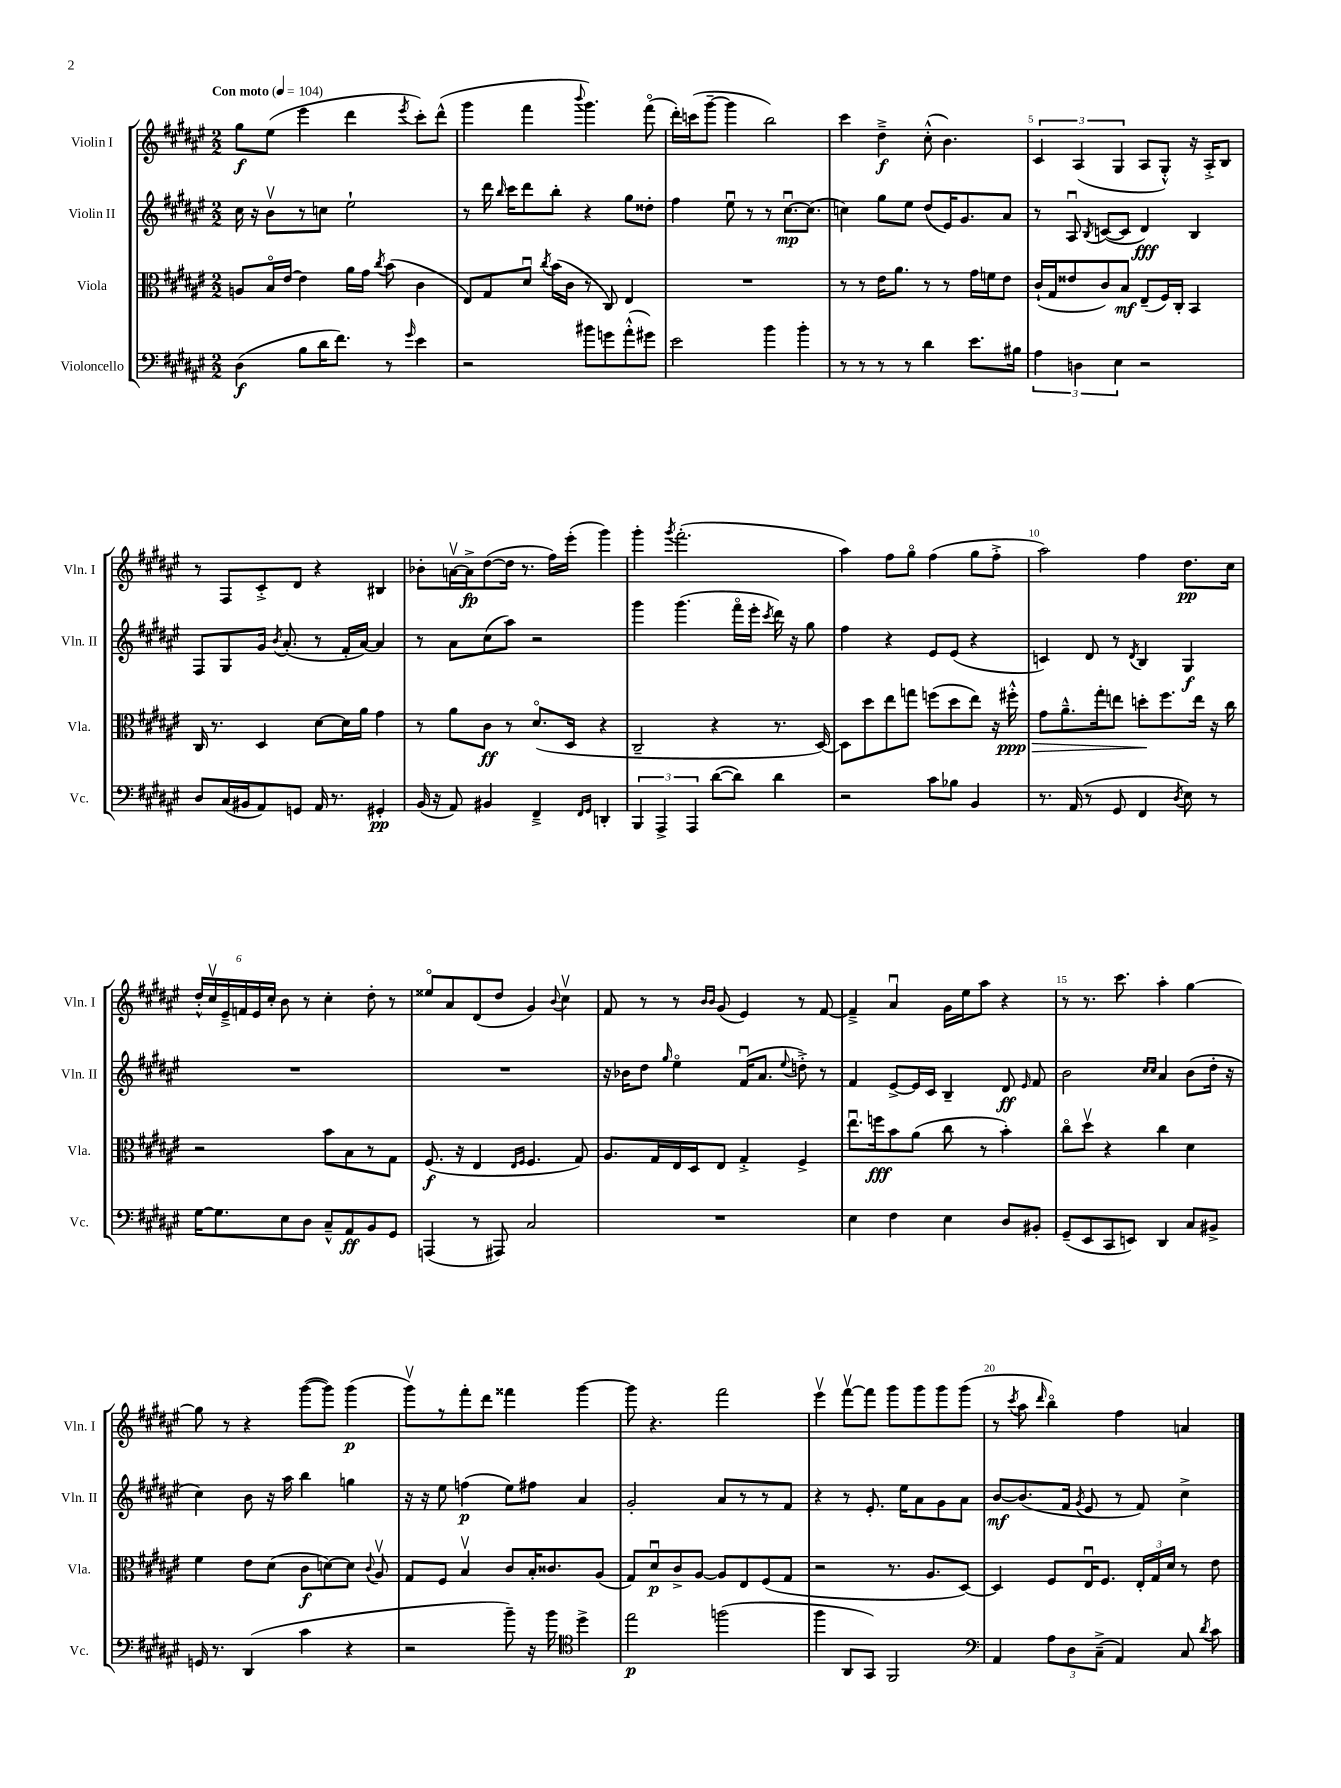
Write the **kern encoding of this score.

**kern	**dynam	**kern	**dynam	**kern	**dynam	**kern	**dynam
*part4	*part4	*part3	*part3	*part2	*part2	*part1	*part1
*staff4	*staff4	*staff3	*staff3	*staff2	*staff2	*staff1	*staff1
*I"Violoncello	*	*I"Viola	*	*I"Violin II	*	*I"Violin I	*
*I'Vc.	*	*I'Vla.	*	*I'Vln. II	*	*I'Vln. I	*
*clefF4	*	*clefC3	*	*clefG2	*	*clefG2	*
*k[f#c#g#d#a#e#]	*	*k[f#c#g#d#a#e#]	*	*k[f#c#g#d#a#e#]	*	*k[f#c#g#d#a#e#]	*
*M2/2	*	*M2/2	*	*M2/2	*	*M2/2	*
*MM104	*	*MM104	*	*MM104	*	*MM104	*
=1	=1	=1	=1	=1	=1	=1	=1
!	!	!	!	!	!	!LO:TX:a:B:t=Con moto	!
(4D#\	f	8An/L	.	16cc#\	.	8gg#\L	f
.	.	.	.	16r	.	.	.
.	.	16B/L	.	8bv\L	.	(8ee#\J	.
.	.	[16e#/JJ	.	.	.	.	.
8B\L	.	4e#\]	.	8r	.	4eee#\	.
16d#\K	.	.	.	8ccn\J	.	.	.
8.f#\J)	.	.	.	.	.	.	.
.	.	16a#\LL	.	2ee#`\	.	4ddd#\	.
.	.	16g#\JJ	.	.	.	.	.
.	.	8qcc#/	.	.	.	.	.
8r	.	(8b\	.	.	.	.	.
16qqg#/	.	.	.	.	.	8qeee#/	.
4e#\	.	4c#\	.	.	.	8ccc#'\L)	.
.	.	.	.	.	.	(8ddd#^^\J	.
=2	=2	=2	=2	=2	=2	=2	=2
2r	.	8E#/L)	.	8r	.	4ggg#\	.
.	.	8G#/	.	16ddd#\	.	.	.
.	.	.	.	16qqbb/	.	.	.
.	.	.	.	16ccc#\KL	.	.	.
.	.	8d#u/J	.	8ddd#\	.	4fff#\	.
.	.	8qcc#/	.	.	.	.	.
.	.	(16b\LL	.	8bb'\J	.	.	.
.	.	16c#\JJ	.	.	.	.	.
.	.	.	.	.	.	8qqbbb/	.
8b#X\L	.	8r	.	4r	.	4.ggg#\)	.
8gn\	.	8C#/)	.	.	.	.	.
(8a#'^^\	.	4E#/	.	8gg#\L	.	.	.
8g#X\J)	.	.	.	8dd##X'\J	.	(8fff#\	.
=3	=3	=3	=3	=3	=3	=3	=3
2e#\	.	1r	.	4ff#\	.	16ddd#'\LL)	.
.	.	.	.	.	.	(16cccn\J	.
.	.	.	.	.	.	[8ggg#~\J	.
.	.	.	.	8ee#u\	.	4ggg#\]	.
.	.	.	.	8r	.	.	.
4b\	.	.	.	8r	.	2bb\)	.
.	.	.	.	[8.cc#u\L	mp	.	.
4b'\	.	.	.	.	.	.	.
.	.	.	.	(8.cc#\J]	.	.	.
=4	=4	=4	=4	=4	=4	=4	=4
8r	.	8r	.	4ccn\)	.	4ccc#\	.
8r	.	8r	.	.	.	.	.
8r	.	16e#\KL	.	8gg#\L	.	4dd#~^\	f
.	.	8.a#\J	.	.	.	.	.
8r	.	.	.	8ee#\J	.	.	.
4d#\	.	8r	.	(8dd#/L	.	(8cc#'^^\	.
.	.	8r	.	16e#/K)	.	4.b\)	.
.	.	.	.	8.g#/	.	.	.
8.e#\L	.	16g#\LL	.	.	.	.	.
.	.	16fn\J	.	.	.	.	.
.	.	8e#\J	.	8a#/J	.	.	.
16B#X\Jk	.	.	.	.	.	.	.
=5	=5	=5	=5	=5	=5	=5	=5
6A#\	.	(16c#`/LL	.	8r	.	6c#/	.
.	.	16G#/J	.	.	.	.	.
.	.	8e##X/	.	8A#u/	.	.	.
6Dn\	.	.	.	.	.	(6A#/	.
.	.	.	.	8qB/	.	.	.
.	.	8c#/)	.	([8cn/L	.	.	.
6E#\	.	.	.	.	.	6G#/	.
.	.	8B/J	mf	8c/J]	.	.	.
2r	.	(8E#~/L	.	4d#/)	fff	8A#/L	.
.	.	16F#/L)	.	.	.	8G#'^^/J)	.
.	.	16C#'/JJ	.	.	.	.	.
.	.	4BB/	.	4B/	.	16r	.
.	.	.	.	.	.	16A#'^/KL	.
.	.	.	.	.	.	8B/J	.
!!LO:LB:g=z
=6	=6	=6	=6	=6	=6	=6	=6
8D#/L	.	16C#/	.	8F#/L	.	8r	.
.	.	8.r	.	.	.	.	.
(16C#/L	.	.	.	8G#/	.	8F#/L	.
16BB#X/J	.	.	.	.	.	.	.
8AA#/)	.	4D#/	.	16g#/Jk	.	8c#'^/	.
.	.	.	.	8qb/	.	.	.
.	.	.	.	(8.a#'/	.	.	.
8GGn/J	.	.	.	.	.	8d#/J	.
16AA#/	.	[8d#\L	.	8r	.	4r	.
8.r	.	.	.	.	.	.	.
.	.	16d#\L]	.	16f#'/LL	.	.	.
.	.	16a#\JJ	.	[16a#/JJ)	.	.	.
4GG#X'/	pp	4g#\	.	4a#/]	.	4B#X/	.
=7	=7	=7	=7	=7	=7	=7	=7
(16BB/	.	8r	.	8r	.	8b-X'\L	.
16r	.	.	.	.	.	.	.
8AA#/)	.	8a#\L	.	8a#\L	.	[16anv\L	.
.	.	.	.	.	.	16a^\J]	fp
4BB#X/	.	8c#\J	ff	(8cc#\	.	([8dd#\	.
.	.	8r	.	8aa#\J)	.	16dd#\Jk]	.
.	.	.	.	.	.	8.r	.
4FF#~^/	.	(8.d#/L	.	2r	.	.	.
.	.	.	.	.	.	16ff#\LL)	.
.	.	16D#/Jk	.	.	.	(16eee#'\JJ	.
16qqFF#/LL	.	.	.	.	.	.	.
16qqGG#/JJ	.	.	.	.	.	.	.
4DDn'/	.	4r	.	.	.	4ggg#\)	.
=8	=8	=8	=8	=8	=8	=8	=8
6BBB/	.	2C#~/	.	4ggg#\	.	4ggg#'\	.
6AAA#^/	.	.	.	.	.	.	.
.	.	.	.	.	.	8qggg#/	.
.	.	.	.	(4.ggg#\	.	(2.fff#'\	.
6AAA#/	.	.	.	.	.	.	.
([8d#\L	.	4r	.	.	.	.	.
8d#\J])	.	.	.	16fff#\LL	.	.	.
.	.	.	.	16eee#'\JJ	.	.	.
.	.	.	.	8qccc#/	.	.	.
4d#\	.	8.r	.	16ddd#\)	.	.	.
.	.	.	.	16r	.	.	.
.	.	.	.	8gg#\	.	.	.
.	.	[16D#/)	.	.	.	.	.
=9	=9	=9	=9	=9	=9	=9	=9
2r	.	8D#\L]	.	4ff#\	.	4aa#\)	.
.	.	8dd#\	.	.	.	.	.
.	.	8ee#\	.	4r	.	8ff#\L	.
.	.	8ggn\J	.	.	.	8gg#\J	.
8c#\L	.	(8ffn\L	.	8e#/L	.	(4ff#\	.
8B-X\J	.	8dd#\	.	(8e#/J	.	.	.
4BB/	.	8ee#\J)	.	4r	.	8gg#\L	.
.	.	16r	.	.	.	8ff#'^\J	.
!	!	!	!LO:HP:b	!	!	!	!
.	.	16ff#X'^^\	> ppp	.	.	.	.
=10	=10	=10	=10	=10	=10	=10	=10
8.r	.	8g#\L	.	4cn/)	.	2aa#\)	.
.	.	8.a#~^^\	.	.	.	.	.
(16AA#/	.	.	.	.	.	.	.
8r	.	.	.	8d#/	.	.	.
.	.	16gg#'\k	.	.	.	.	.
8GG#/	.	8een\J	.	8r	.	.	.
.	.	.	.	8qd#/	.	.	.
4FF#/	.	8ddn'\L	.	4B/	.	4ff#\	.
.	.	8.ff#\	]	.	.	.	.
8qD#/	.	.	.	.	.	.	.
8E#\)	.	.	.	4G#/	f	8.dd#\L	pp
.	.	16ee\Jk	.	.	.	.	.
8r	.	16r	.	.	.	.	.
.	.	16cc#\	.	.	.	16cc#\Jk	.
!!LO:LB:g=z
=11	=11	=11	=11	=11	=11	=11	=11
[16G#\KL	.	2r	.	1r	.	24dd#'^^/LL	.
.	.	.	.	.	.	24cc#v/	.
8.G#\]	.	.	.	.	.	.	.
.	.	.	.	.	.	24e#~^/	.
.	.	.	.	.	.	24fn/	.
.	.	.	.	.	.	24e#/	.
.	.	.	.	.	.	24cc#'/JJ	.
8E#\	.	.	.	.	.	8b\	.
8D#\J	.	.	.	.	.	8r	.
8C#~^^/L	.	8b\L	.	.	.	4cc#'\	.
8AA#/	ff	8B\	.	.	.	.	.
8BB/	.	8r	.	.	.	8dd#'\	.
8GG#/J	.	8G#\J	.	.	.	8r	.
=12	=12	=12	=12	=12	=12	=12	=12
(4AAAn/	.	(8.F#/	f	1r	.	8ee##X/L	.
.	.	.	.	.	.	8a#/	.
.	.	16r	.	.	.	.	.
8r	.	4E#/	.	.	.	(8d#/	.
8AAA#X/)	.	.	.	.	.	8dd#/J	.
.	.	16qqE#/LL	.	.	.	.	.
.	.	16qqF#/JJ	.	.	.	.	.
2C#/	.	4.F#/	.	.	.	4g#/)	.
.	.	.	.	.	.	8qqb/	.
.	.	.	.	.	.	4cc#v\	.
.	.	8G#/)	.	.	.	.	.
=13	=13	=13	=13	=13	=13	=13	=13
1r	.	8.A#/L	.	16r	.	8f#/	.
.	.	.	.	16b-X\KL	.	.	.
.	.	.	.	8dd#\J	.	8r	.
.	.	16G#/L	.	.	.	.	.
.	.	.	.	16qqgg#/	.	.	.
.	.	16E#/	.	4ee#\	.	8r	.
.	.	16D#/J	.	.	.	.	.
.	.	.	.	.	.	16qqb/LL	.
.	.	.	.	.	.	16qqb/JJ	.
.	.	8E#/J	.	.	.	(8g#/	.
.	.	4G#'^/	.	(16f#u/KL	.	4e#/)	.
.	.	.	.	8.a#/J	.	.	.
.	.	.	.	8qqee#/	.	.	.
.	.	4F#^/	.	8ddn'^\)	.	8r	.
.	.	.	.	8r	.	[8f#/	.
=14	=14	=14	=14	=14	=14	=14	=14
4E#\	.	8.ee#u\L	.	4f#/	.	4f#~^/]	.
.	.	16ffn\k	fff	.	.	.	.
4F#\	.	8b\	.	[8e#^/L	.	4a#u/	.
.	.	(8a#\J	.	16e#/L]	.	.	.
.	.	.	.	16c#/JJ	.	.	.
4E#\	.	8cc#\	.	4B~/	.	16g#\LL	.
.	.	.	.	.	.	16ee#\J	.
.	.	8r	.	.	.	8aa#\J	.
8D#/L	.	4b'\)	.	8d#/	ff	4r	.
.	.	.	.	16qqe#/	.	.	.
8BB#X'/J	.	.	.	8f#/	.	.	.
=15	=15	=15	=15	=15	=15	=15	=15
(8GG#~/L	.	8cc#\L	.	2b\	.	8r	.
8EE#/	.	8dd#v\J	.	.	.	8.r	.
8CC#/	.	4r	.	.	.	.	.
.	.	.	.	.	.	8.ccc#\	.
8EEn/J)	.	.	.	.	.	.	.
.	.	.	.	16qqcc#/LL	.	.	.
.	.	.	.	16qqcc#/JJ	.	.	.
4DD#/	.	4cc#\	.	4a#/	.	4aa#'\	.
8C#/L	.	4d#\	.	(8b\L	.	[4gg#\	.
8BB#X^/J	.	.	.	16dd#'\Jk	.	.	.
.	.	.	.	16r	.	.	.
!!LO:LB:g=z
=16	=16	=16	=16	=16	=16	=16	=16
16GGn/	.	4f#\	.	4cc#\)	.	8gg#\]	.
8.r	.	.	.	.	.	.	.
.	.	.	.	.	.	8r	.
(4DD#/	.	8e#\L	.	8b\	.	4r	.
.	.	(8d#\J	.	16r	.	.	.
.	.	.	.	16aa#\	.	.	.
4c#\	.	8c#\L	f	4bb\	.	([8ggg#\L	.
.	.	[8dn\)	.	.	.	8ggg#\J])	.
4r	.	8d\J]	.	4ggn\	.	(4ggg#\	p
.	.	8qqc#/	.	.	.	.	.
.	.	8A#v/	.	.	.	.	.
=17	=17	=17	=17	=17	=17	=17	=17
2r	.	8G#/L	.	16r	.	8ggg#v\L)	.
.	.	.	.	16r	.	.	.
.	.	8F#/J	.	8ee#\	.	8r	.
.	.	4Bv/	.	(4ffn\	p	8fff#'\	.
.	.	.	.	.	.	8ddd#\J	.
8b~\)	.	8c#/L	.	8ee#\L)	.	4fff##X\	.
16r	.	16B'/K	.	8ff#X\J	.	.	.
16b\	.	8.c##X/	.	.	.	.	.
*clefC4	*	*	*	*	*	*	*
4dd#^\	.	.	.	4a#/	.	[4ggg#\	.
.	.	(8A#/J	.	.	.	.	.
=18	=18	=18	=18	=18	=18	=18	=18
2ee#\	p	8G#/L)	.	2g#'/	.	8ggg#\]	.
.	.	8d#u/	p	.	.	4.r	.
.	.	8c#^/	.	.	.	.	.
.	.	[8A#/J	.	.	.	.	.
(2ffn\	.	8A#/L]	.	8a#/L	.	2fff#\	.
.	.	8E#/	.	8r	.	.	.
.	.	(8F#/	.	8r	.	.	.
.	.	8G#/J	.	8f#/J	.	.	.
=19	=19	=19	=19	=19	=19	=19	=19
4ff#\	.	2r	.	4r	.	4eee#v\	.
8AA#/L	.	.	.	8r	.	[8fff#v\L	.
8GG#/J)	.	.	.	8.e#'/	.	8fff#\J]	.
2FF#/	.	8.r	.	.	.	8ggg#\L	.
.	.	.	.	16ee#\KL	.	.	.
.	.	.	.	8a#\	.	8ggg#\	.
.	.	8.A#/L	.	.	.	.	.
.	.	.	.	8g#\	.	8ggg#\	.
.	.	[8D#/J)	.	8a#\J	.	(8ggg#\J	.
=20	=20	=20	=20	=20	=20	=20	=20
*clefF4	*	*	*	*	*	*	*
4AA#/	.	4D#/]	.	[8b/L	mf	8r	.
.	.	.	.	.	.	8qccc#/	.
.	.	.	.	(8.b/]	.	8aa#\	.
.	.	.	.	.	.	16qqddd#/	.
12A#\L	.	8F#/L	.	.	.	4bb\)	.
.	.	.	.	16f#/Jk	.	.	.
12D#\	.	.	.	.	.	.	.
.	.	.	.	8qg#/	.	.	.
.	.	16E#u/K	.	8e#/	.	.	.
(12C#~^\J	.	.	.	.	.	.	.
.	.	8.F#/J	.	.	.	.	.
4AA#/)	.	.	.	8r	.	4ff#\	.
.	.	24E#'/LL	.	8f#/)	.	.	.
.	.	24G#/	.	.	.	.	.
.	.	24d#/JJ	.	.	.	.	.
8C#/	.	8r	.	4cc#^\	.	4an/	.
8qd#/	.	.	.	.	.	.	.
8c#\	.	8e#\	.	.	.	.	.
==	==	==	==	==	==	==	==
*-	*-	*-	*-	*-	*-	*-	*-
